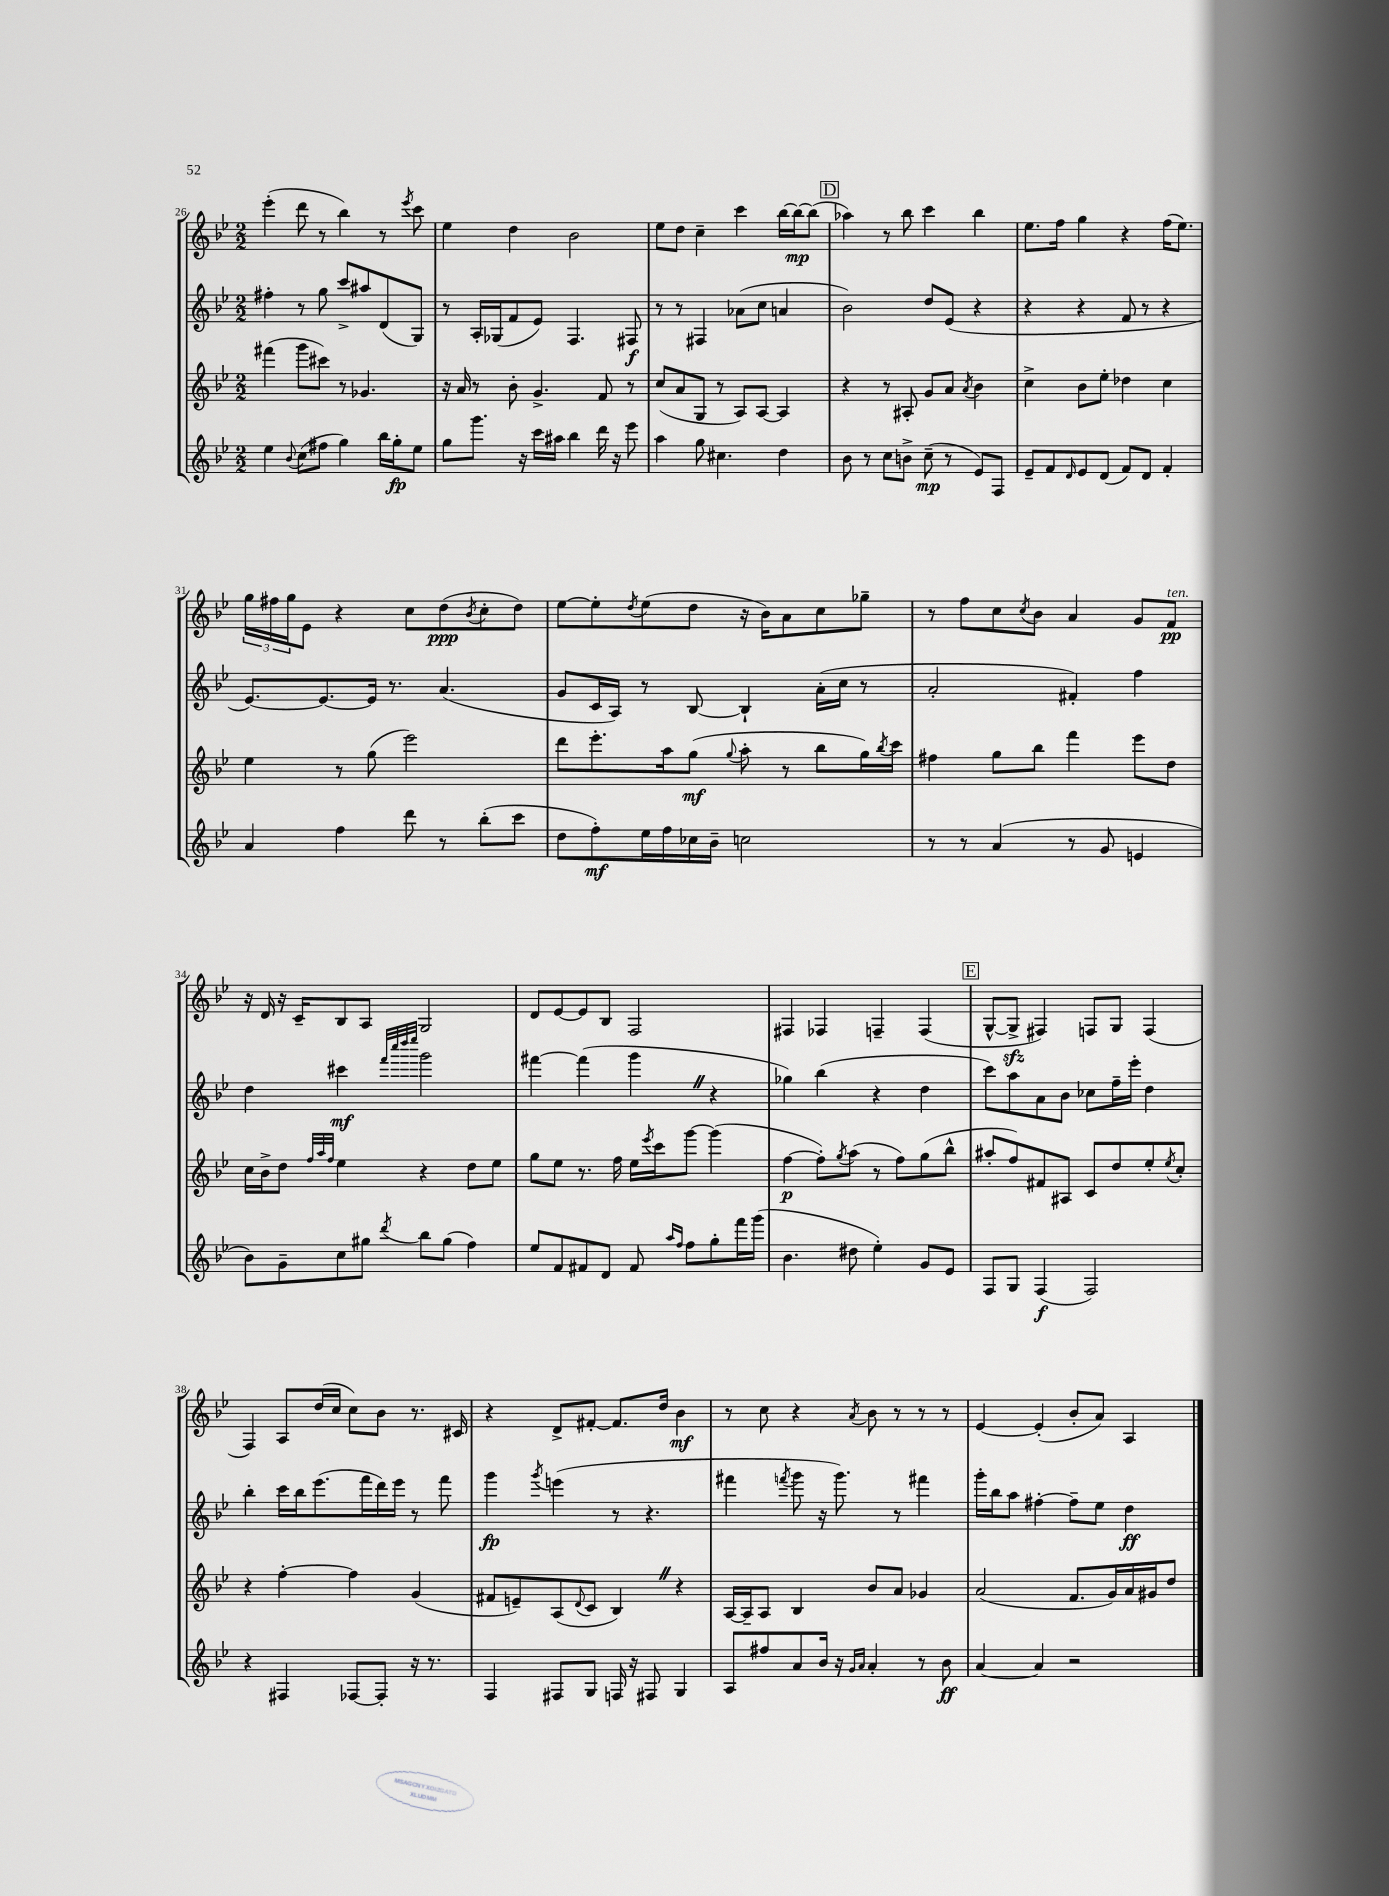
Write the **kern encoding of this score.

**kern	**dynam	**kern	**dynam	**kern	**dynam	**kern	**dynam
*part4	*part4	*part3	*part3	*part2	*part2	*part1	*part1
*staff4	*staff4	*staff3	*staff3	*staff2	*staff2	*staff1	*staff1
*clefG2	*	*clefG2	*	*clefG2	*	*clefG2	*
*k[b-e-]	*	*k[b-e-]	*	*k[b-e-]	*	*k[b-e-]	*
*M2/2	*	*M2/2	*	*M2/2	*	*M2/2	*
=26	=26	=26	=26	=26	=26	=26	=26
4ee-\	.	(4fff#X\	.	4ff#X'\	.	(4eee-'\	.
8qqb-/	.	.	.	.	.	.	.
(8cc\L	.	8ggg\L	.	8r	.	8ddd\	.
8ff#X\J	.	8ccc#X\J)	.	8gg\	.	8r	.
4gg\)	.	8r	.	8ccc^/L	.	4bb-\)	.
.	.	4.g-X/	.	8aa#X/	.	.	.
16bb-\LL	.	.	.	(8d/	.	8r	.
16gg'\J	fp	.	.	.	.	.	.
.	.	.	.	.	.	8qeee-/	.
8ee-\J	.	.	.	8G/J)	.	8ccc\	.
=27	=27	=27	=27	=27	=27	=27	=27
8gg\L	.	16r	.	8r	.	4ee-\	.
.	.	16a/	.	.	.	.	.
8.ggg\J	.	8r	.	16A'/LL	.	.	.
.	.	.	.	(16G-X/J	.	.	.
.	.	8b-'\	.	8f/	.	4dd\	.
16r	.	.	.	.	.	.	.
16ccc\LL	.	4.g^/	.	8e-/J)	.	.	.
16aa#X\JJ	.	.	.	.	.	.	.
4bb-\	.	.	.	4.F/	.	2b-\	.
16ddd\	.	8f/	.	.	.	.	.
16r	.	.	.	.	.	.	.
8eee-\	.	8r	.	8F#X/	f	.	.
=28	=28	=28	=28	=28	=28	=28	=28
4aa\	.	(8cc/L	.	8r	.	8ee-\L	.
.	.	8a/	.	8r	.	8dd\J	.
8gg\	.	8G/J	.	4F#X/	.	4cc~\	.
4.cc#X\	.	8r	.	.	.	.	.
.	.	8A/L)	.	(8a-X\L	.	4ccc\	.
.	.	[8A/J	.	8cc\J	.	.	.
4dd\	.	4A/]	.	4an/	.	[16bb-\LL	.
.	.	.	.	.	.	16bb-\J_	mp
.	.	.	.	.	.	(8bb-\J]	.
!!LO:REH:place=s1:t=D
=29	=29	=29	=29	=29	=29	=29	=29
8b-\	.	4r	.	2b-\)	.	4aa-X\)	.
8r	.	.	.	.	.	.	.
8cc\L	.	8r	.	.	.	8r	.
8bn^\J	.	8A#X'/	.	.	.	8bb-\	.
(8cc~\	mp	8g/L	.	8dd/L	.	4ccc\	.
8r	.	8a/J	.	(8e-/J	.	.	.
.	.	8qa/	.	.	.	.	.
8e-/L)	.	4b-\	.	4r	.	4bb-\	.
8F/J	.	.	.	.	.	.	.
=30	=30	=30	=30	=30	=30	=30	=30
8e-~/L	.	4cc^\	.	4r	.	8.ee-\L	.
8f/	.	.	.	.	.	.	.
.	.	.	.	.	.	16ff\Jk	.
16qqd/	.	.	.	.	.	.	.
8e-/	.	8b-\L	.	4r	.	4gg\	.
(8d/J	.	8ee-'\J	.	.	.	.	.
8f/L)	.	4dd-X\	.	8f/	.	4r	.
8d/J	.	.	.	8r	.	.	.
4f'/	.	4cc\	.	4r	.	(16ff\KL	.
.	.	.	.	.	.	8.ee-\J)	.
!!LO:LB:g=z
=31	=31	=31	=31	=31	=31	=31	=31
4a/	.	4ee-\	.	[8.e-/L)	.	24gg\LL	.
.	.	.	.	.	.	24ff#X\	.
.	.	.	.	.	.	24gg\J	.
.	.	.	.	.	.	8e-\J	.
.	.	.	.	8.e-/_	.	.	.
4ff\	.	8r	.	.	.	4r	.
.	.	(8gg\	.	16e-/Jk]	.	.	.
.	.	.	.	8.r	.	.	.
8ddd\	.	2eee-\)	.	.	.	8cc\L	.
8r	.	.	.	(4.a/	.	(8dd\	ppp
.	.	.	.	.	.	8qb-/	.
(8bb-'\L	.	.	.	.	.	8cc'\	.
8ccc\J	.	.	.	.	.	8dd\J)	.
=32	=32	=32	=32	=32	=32	=32	=32
8dd\L	.	8ddd\L	.	8g/L	.	[8ee-\L	.
8ff'\)	mf	8.eee-'\	.	16c/L	.	8ee-'\]	.
.	.	.	.	16A/JJ)	.	.	.
.	.	.	.	.	.	8qdd/	.
16ee-\L	.	.	.	8r	.	(8ee-\	.
16ff\	.	16aa\k	.	.	.	.	.
16cc-X\	.	(8gg\J	mf	[8B-/	.	8dd\J	.
16b-~\JJ	.	.	.	.	.	.	.
.	.	8qqgg/	.	.	.	.	.
2ccn\	.	8aa'\	.	4B-`/]	.	16r	.
.	.	.	.	.	.	16b-\KL)	.
.	.	8r	.	.	.	8a\	.
.	.	8bb-\L	.	(16a'\LL	.	8cc\	.
.	.	.	.	16cc\JJ	.	.	.
.	.	16gg\L)	.	8r	.	8gg-X~\J	.
.	.	8qbb-/	.	.	.	.	.
.	.	16ccc\JJ	.	.	.	.	.
=33	=33	=33	=33	=33	=33	=33	=33
8r	.	4ff#X\	.	2a'/	.	8r	.
8r	.	.	.	.	.	8ff\L	.
(4a/	.	8gg\L	.	.	.	8cc\	.
.	.	.	.	.	.	8qcc/	.
.	.	8bb-\J	.	.	.	8b-\J	.
8r	.	4fff\	.	4f#X'/)	.	4a/	.
8g/	.	.	.	.	.	.	.
4en/	.	8eee-\L	.	4ff\	.	8g/L	.
!	!	!	!	!	!	!LO:TX:a:i:t=ten.	!
.	.	8dd\J	.	.	.	8f/J	pp
!!LO:LB:g=z
=34	=34	=34	=34	=34	=34	=34	=34
8b-\L)	.	16cc\LL	.	4dd\	.	16r	.
.	.	16b-^\J	.	.	.	16d/	.
8g~\	.	8dd\J	.	.	.	16r	.
.	.	.	.	.	.	16c~/KL	.
.	.	32qqff/LLL	.	.	.	.	.
.	.	32qqaa/	.	.	.	.	.
.	.	32qqff/JJJ	.	.	.	.	.
8cc\	.	4ee-\	.	4ccc#X\	mf	8B-/	.
8gg#X\J	.	.	.	.	.	8A/J	.
.	.	.	.	32qqfff/LLL	.	.	.
.	.	.	.	32qqcccc/	.	.	.
.	.	.	.	32qqdddd/	.	.	.
8qddd/	.	.	.	32qqeeee-/JJJ	.	.	.
8bb-\L	.	4r	.	2ggg\	.	2G/	.
(8gg#\J	.	.	.	.	.	.	.
4ff\)	.	8dd\L	.	.	.	.	.
.	.	8ee-\J	.	.	.	.	.
=35	=35	=35	=35	=35	=35	=35	=35
8ee-/L	.	8gg\L	.	[4fff#X\	.	8d/L	.
8f/	.	8ee-\J	.	.	.	[8e-/	.
8f#X/	.	8.r	.	(4fff#\]	.	8e-/]	.
8d/J	.	.	.	.	.	8B-/J	.
.	.	16ff\	.	.	.	.	.
8f#/	.	16ee-\LL	.	4gggZ\	.	2F/	.
.	.	8qeee-/	.	.	.	.	.
.	.	16ccc\J	.	.	.	.	.
16qqaa/LL	.	.	.	.	.	.	.
16qqff/JJ	.	.	.	.	.	.	.
8ff\L	.	[8ggg\J	.	.	.	.	.
8gg'\	.	(4ggg\]	.	4r	.	.	.
16fff\L	.	.	.	.	.	.	.
(16ggg\JJ	.	.	.	.	.	.	.
=36	=36	=36	=36	=36	=36	=36	=36
4.b-\	.	[4ff\	p	4gg-X\)	.	4F#X/	.
.	.	8ff'\L])	.	(4bb-\	.	4F-X/	.
.	.	8qgg/	.	.	.	.	.
8dd#X\	.	(8aa\J	.	.	.	.	.
4ee-'\)	.	8r	.	4r	.	4Fn~/	.
.	.	8ff\L)	.	.	.	.	.
8g/L	.	(8gg\	.	4dd\	.	(4F/	.
8e-/J	.	8bb-^^\J	.	.	.	.	.
!!LO:REH:place=s1:t=E
=37	=37	=37	=37	=37	=37	=37	=37
8F/L	.	8aa#X'/L	.	8ccc\L)	.	[8G^^/L	.
8G/J	.	8ff/)	.	8aa\	.	8Gzz^/J]	.
(4F/	f	8f#X/	.	8a\	.	4F#X/)	.
.	.	8A#X/J	.	8b-\J	.	.	.
2F/)	.	8c/L	.	8cc-X\L	.	8Fn/L	.
.	.	8dd/	.	16ff~\L	.	8G/J	.
.	.	.	.	16eee-'\JJ	.	.	.
.	.	8ee-'/	.	4dd\	.	(4F/	.
.	.	8qee-/	.	.	.	.	.
.	.	8cc'/J	.	.	.	.	.
!!LO:LB:g=z
=38	=38	=38	=38	=38	=38	=38	=38
4r	.	4r	.	4bb-'\	.	4F/)	.
4F#X/	.	[4ff'\	.	16ccc\LL	.	8A/L	.
.	.	.	.	16bb-\J	.	.	.
.	.	.	.	(8.eee-\	.	(16dd/L	.
.	.	.	.	.	.	16cc/JJ	.
[8F-X/L	.	4ff\]	.	.	.	8cc\L)	.
.	.	.	.	16fff\L	.	.	.
8F-'/J]	.	.	.	16ddd\)	.	8b-\J	.
.	.	.	.	16eee-\JJ	.	.	.
16r	.	(4g/	.	8r	.	8.r	.
8.r	.	.	.	.	.	.	.
.	.	.	.	8fff\	.	.	.
.	.	.	.	.	.	16c#X/	.
=39	=39	=39	=39	=39	=39	=39	=39
4F/	.	8f#X/L	.	4ggg\	fp	4r	.
.	.	8en~/)	.	.	.	.	.
.	.	.	.	8qggg/	.	.	.
8F#X/L	.	(8A/	.	(4eeen\	.	8d^/L	.
.	.	8qqd/	.	.	.	.	.
8G/J	.	8c/J	.	.	.	[8f#X'/J	.
16Fn/	.	4B-Z/)	.	8r	.	8.f#/L]	.
16r	.	.	.	.	.	.	.
8F#X/	.	.	.	4.r	.	.	.
.	.	.	.	.	.	16dd/Jk	.
4G/	.	4r	.	.	.	4b-\	mf
=40	=40	=40	=40	=40	=40	=40	=40
8A/L	.	[16A/LL	.	4fff#X\	.	8r	.
.	.	16A~/J]	.	.	.	.	.
8ff#X/	.	8A/J	.	.	.	8cc\	.
.	.	.	.	8qfffn/	.	.	.
8a/	.	4B-/	.	8ggg\	.	4r	.
16b-/Jk	.	.	.	16r	.	.	.
16r	.	.	.	8.ggg\)	.	.	.
16qqg/LL	.	.	.	.	.	.	.
16qqa/JJ	.	.	.	.	.	8qa/	.
4a'/	.	8b-/L	.	.	.	8b-\	.
.	.	8a/J	.	8r	.	8r	.
8r	.	4g-X/	.	4fff#X\	.	8r	.
8b-\	ff	.	.	.	.	8r	.
=41	=41	=41	=41	=41	=41	=41	=41
[4a/	.	(2a/	.	16ggg'\LL	.	[4e-/	.
.	.	.	.	16bb-\J	.	.	.
.	.	.	.	8aa\J	.	.	.
4a/]	.	.	.	[4ff#X'\	.	(4e-'/]	.
2r	.	8.f/L	.	8ff#~\L]	.	8b-'/L	.
.	.	.	.	8ee-\J	.	8a/J)	.
.	.	16g/L)	.	.	.	.	.
.	.	16a/	.	4dd\	ff	4A/	.
.	.	16g#X/J	.	.	.	.	.
.	.	8dd/J	.	.	.	.	.
==	==	==	==	==	==	==	==
*-	*-	*-	*-	*-	*-	*-	*-
